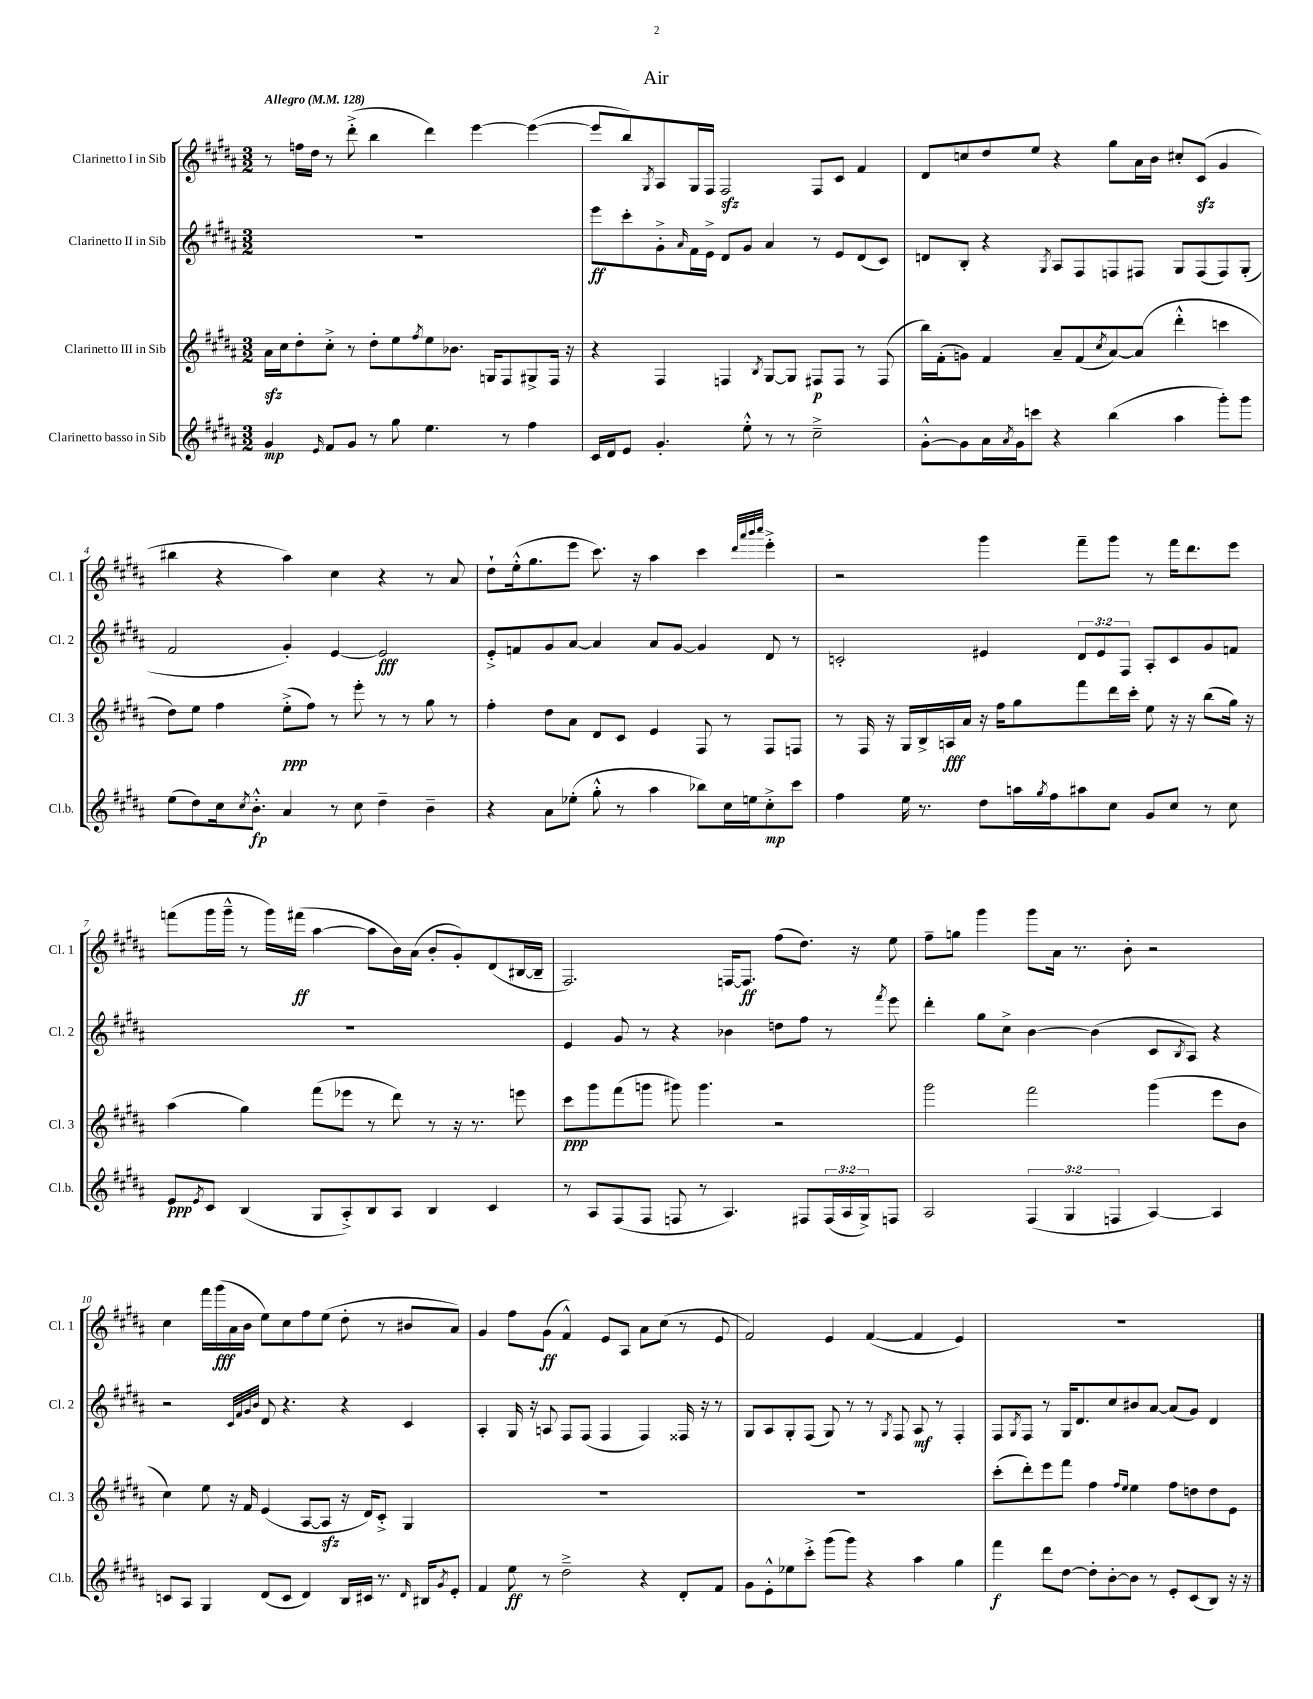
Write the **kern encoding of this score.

**kern	**kern	**kern	**kern
*staff4	*staff3	*staff2	*staff1
*clefG2	*clefG2	*clefG2	*clefG2
*k[f#c#g#d#a#]	*k[f#c#g#d#a#]	*k[f#c#g#d#a#]	*k[f#c#g#d#a#]
*M3/2	*M3/2	*M3/2	*M3/2
*MM128	*MM128	*MM128	*MM128
4g#	16a#	1.r	8r
.	16cc#	.	.
.	8dd#'	.	16ff
.	.	.	16dd#
16qqe	.	.	.
8f#	8cc#'^	.	8r
8g#	8r	.	(8ddd#'^
8r	8dd#'	.	4bb
8gg#	8ee	.	.
.	8qff#	.	.
4.ee	8ee	.	4ddd#)
.	8.b-	.	.
.	.	.	[4eee
.	16G	.	.
8r	8F#	.	.
4ff#	8G#^	.	(4eee_
.	16F#	.	.
.	16r	.	.
=	=	=	=
16c#	4r	8eee	8eee]
16d#	.	.	.
8e	.	8ccc#'	8bb)
.	.	.	8qG#
4.g#'	4F#	8g#'^	8A#
.	.	16qqa#	.
.	.	16f#	16G#
.	.	16e^	16F#
.	4F	8d#	2F#
8ee'^^	.	8g#	.
.	8qB	.	.
8r	[8G#	4a#	.
8r	8G#]	.	.
2cc#~^	8F#	8r	8F#
.	8F#	8e	8c#
.	8r	(8d#	4f#
.	(8F#	8c#)	.
=	=	=	=
[8g#'^^	16bb)	8d	8d#
.	(16f#'	.	.
8g#]	8g)	8B'	8cc
16a#	4f#	4r	8dd#
8qa#	.	.	.
16g#	.	.	.
8ccc	.	.	8ee
.	.	8qG#	.
4r	8a#~	8A#	4r
.	(8f#	8F#	.
.	8qcc#	.	.
(4bb	[8a#)	8F	8gg#
.	(8a#]	8F#	16a#
.	.	.	16b
4aa#	4ddd#'^^	8G#	8cc#'
.	.	(8F#	(8c#
8ggg#')	4ccc	8F#)	4g#
8ggg#	.	(8G#'	.
=	=	=	=
(8ee	8dd#)	2f#	4bb#
8dd#)	8ee	.	.
16cc#	4ff#	.	4r
8qcc#	.	.	.
8.b'^^	.	.	.
4a#	(8ee'^	4g#')	4aa#)
.	8ff#)	.	.
8r	8r	[4e	4cc#
8cc#	8eee'	.	.
4dd#~	8r	2e]	4r
.	8r	.	.
4b~	8gg#	.	8r
.	8r	.	8a#
=	=	=	=
4r	4ff#'	8e'^	8dd#`
.	.	8f	(16ee'^^
.	.	.	8.gg#
8a#	8dd#	8g#	.
(8ee-'	8a#	[8a#	8eee
8gg#'^^	8d#	4a#]	8.ccc#)
8r	8c#	.	.
.	.	.	16r
4aa#	4e	8a#	4aa#
.	.	[8g#	.
8bb-)	8F#	4g#]	4ccc#
16cc#	8r	.	.
16ee	.	.	.
.	.	.	32qqddd#
.	.	.	32qqaaa#
.	.	.	32qqbbb
.	.	.	32qqcccc#
8cc#'^	8F#	8d#	4eee'^
8ccc#	8F	8r	.
=	=	=	=
4ff#	8r	2c'	2r
.	16F#	.	.
.	16r	.	.
16ee	16G#	.	.
8.r	16B^	.	.
.	16A	.	.
.	16a#	.	.
8dd#	16r	4e#	4ggg#
.	16ff#	.	.
16aa	8gg#	.	.
8qgg#	.	.	.
16ff#	.	.	.
8aa#	8fff#	12d#	8fff#~
.	.	12e#	.
8cc#	16ddd#	.	8ggg#
.	.	12F#	.
.	16ccc#'	.	.
8g#	8ee	8A#'	8r
8cc#	16r	8c	16fff#
.	16r	.	8.ddd#
8r	(8bb	8g#	.
8cc#	16gg#)	8f	8eee
.	16r	.	.
=	=	=	=
8e	(4aa#	1.r	(8fff
8qe	.	.	.
8c#	.	.	16ggg#
.	.	.	16ggg#~^^
(4B	4gg#)	.	8r
.	.	.	16ggg#)
.	.	.	(16fff#
8G#	(8fff#	.	[4aa#
8A#'^)	8eee-	.	.
8B	8r	.	8aa#]
8A#	8ddd#)	.	16b)
.	.	.	(16a#
4B	8r	.	8b'
.	16r	.	8g#')
.	8.r	.	.
4c#	.	.	(8d#
.	8eee	.	[16B#
.	.	.	16B#~]
=	=	=	=
8r	8ccc#	4e	2.F#)
8A#	8ggg#	.	.
(8F#	(8fff#	8g#	.
8F#	8ggg	8r	.
8F	8ggg#)	4r	.
8r	4.ggg#	.	.
4.A#)	.	4b-	[16F
.	.	.	8.F]
.	2r	8dd	(8ff#
8F#	.	8ff#	8.dd#)
(24F#	.	8r	.
24A#	.	.	.
.	.	.	16r
24G#^)	.	.	.
.	.	8qfff#	.
8F	.	8eee	8ee
=	=	=	=
2A#	2ggg#	4ddd#'	8ff#~
.	.	.	8gg
.	.	8gg#	4ggg#
.	.	8cc#^	.
(6F#	2fff#	[4b	8ggg#
.	.	.	16a#
6G#	.	.	.
.	.	.	8.r
.	.	(4b]	.
6F	.	.	.
.	.	.	8b'
[4A#)	(4ggg#	8c#	2r
.	.	8qB	.
.	.	8A#)	.
4A#]	8eee	4r	.
.	8b	.	.
=	=	=	=
8c	4cc#)	2r	4cc#
8A#	.	.	.
4G#	8ee	.	16fff#
.	.	.	(16ggg#
.	16r	.	16a#
.	16f#	.	16b
.	.	32qqc#	.
.	.	32qqf#	.
.	.	32qqg#	.
.	.	32qqb	.
(8d#	(4e	8d#	8ee)
8c	.	4.r	8cc#
4d#)	[8A#	.	8ff#
.	8A#]	.	(8ee
16B	16r	4r	8dd#'
16c#	16d#)	.	.
8.r	8c#'^	.	8r
.	4G#	4c#	8b#
16qqd#	.	.	.
16B#	.	.	.
8qg#	.	.	.
8e'	.	.	8a#)
=	=	=	=
4f#	1.r	4A#'	4g#
8ee	.	16G#	8ff#
.	.	16r	.
8r	.	8A	(8g#
2dd#~^	.	8F#	4f#^^)
.	.	(8F#	.
.	.	4F#	8e
.	.	.	8A#
4r	.	4F#)	8a#
.	.	.	(8cc#
8d#'	.	16F##	8r
.	.	16r	.
8f#	.	8r	8e
=	=	=	=
8g#	1.r	8G#	2f#)
8e'^^	.	8A#	.
8ee-	.	8G#'	.
8ccc#'^	.	(8F#	.
(8ggg#	.	8G#)	4e
8ggg#)	.	8r	.
4r	.	8r	([4f#
.	.	8qG#	.
.	.	8F#	.
4aa#	.	8A#	4f#]
.	.	8r	.
4gg#	.	4F#'	4e)
=	=	=	=
4fff#	(8ccc#'	8F#	1.r
.	.	8qG#	.
.	8ddd#')	8F#	.
8ddd#	8eee	8r	.
[8dd#	8fff#	16G#	.
.	.	8.d#	.
8dd#']	4ff#	.	.
[8b'	.	8cc#	.
.	16qqff#	.	.
.	16qqee	.	.
8b]	4ee	8b#	.
8r	.	[8a#	.
8e'	8ff#	(8a#]	.
(8c#	8dd	8g#)	.
8B)	8dd	4d#	.
16r	8e	.	.
16r	.	.	.
==	==	==	==
*-	*-	*-	*-
